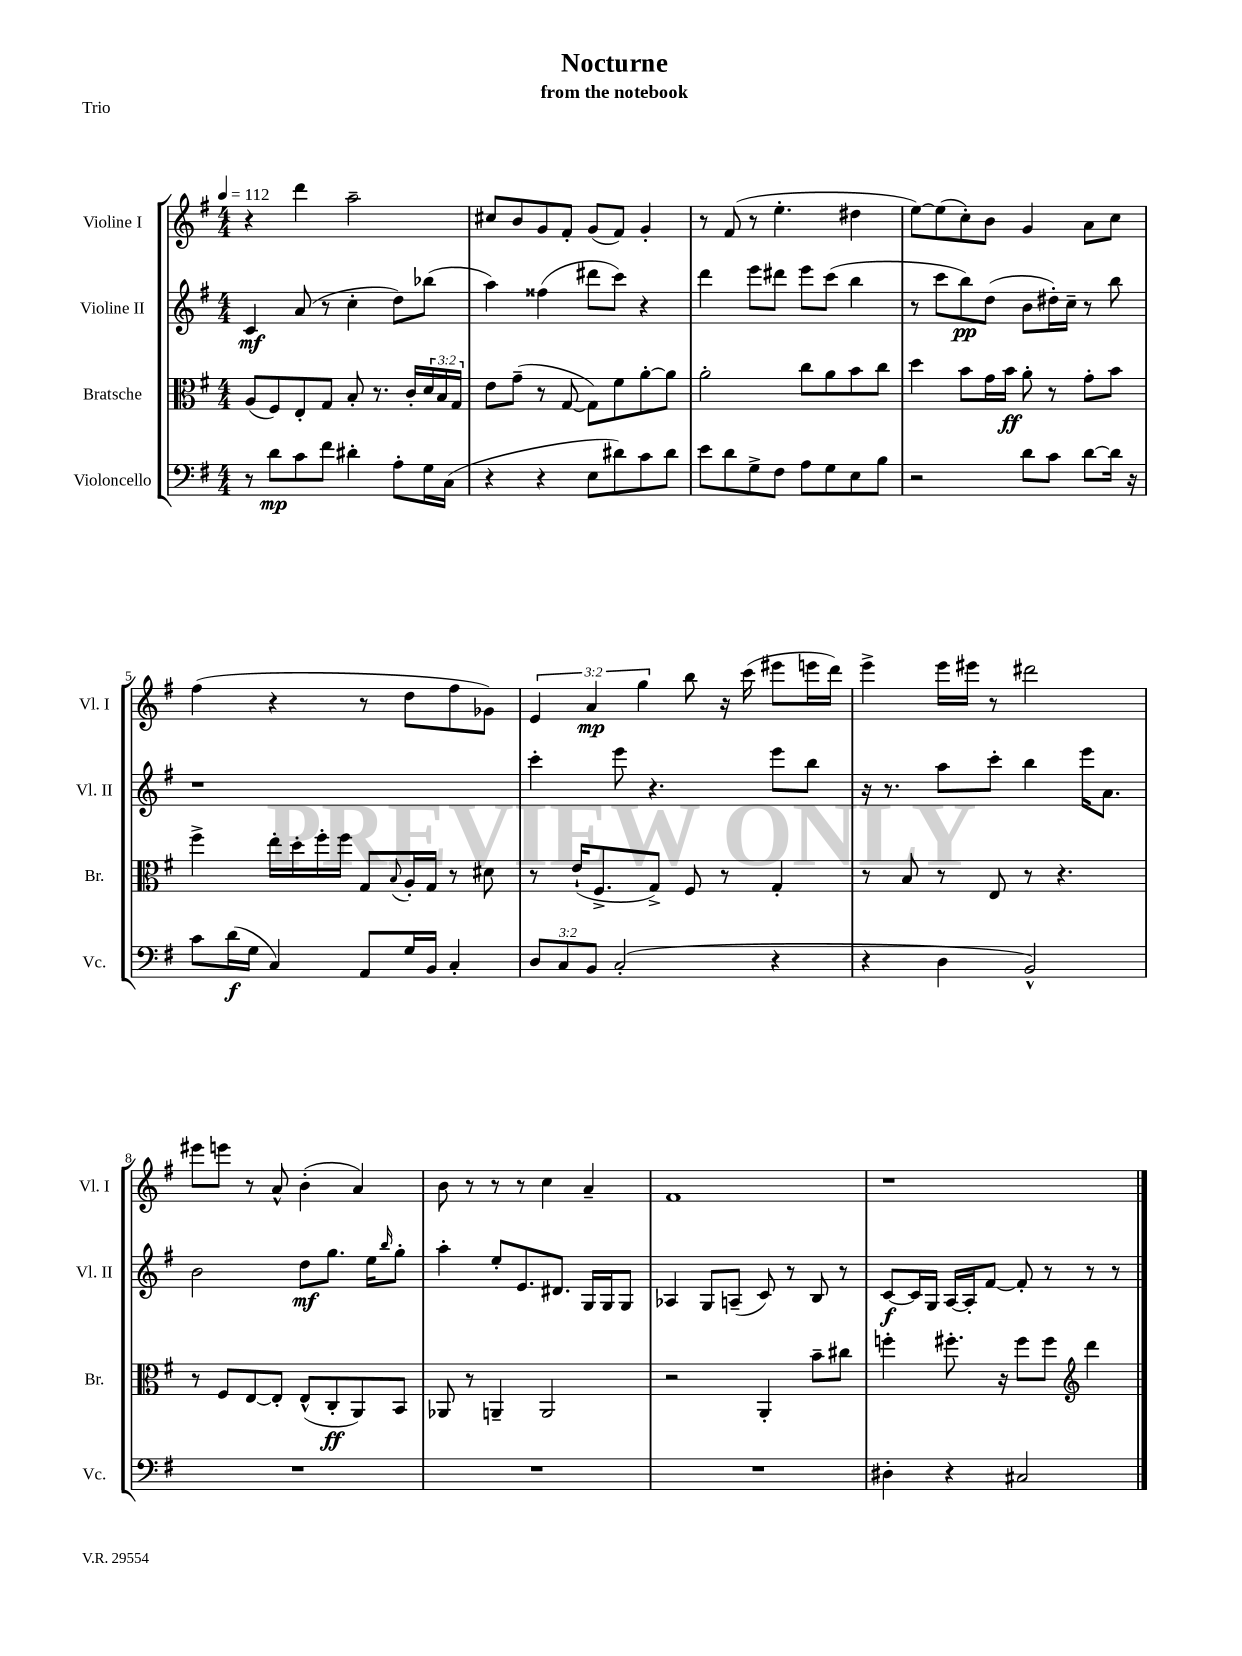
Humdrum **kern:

**kern	**dynam	**kern	**dynam	**kern	**dynam	**kern	**dynam
*part4	*part4	*part3	*part3	*part2	*part2	*part1	*part1
*staff4	*staff4	*staff3	*staff3	*staff2	*staff2	*staff1	*staff1
*I"Violoncello	*	*I"Bratsche	*	*I"Violine II	*	*I"Violine I	*
*I'Vc.	*	*I'Br.	*	*I'Vl. II	*	*I'Vl. I	*
*clefF4	*	*clefC3	*	*clefG2	*	*clefG2	*
*k[f#]	*	*k[f#]	*	*k[f#]	*	*k[f#]	*
*M4/4	*	*M4/4	*	*M4/4	*	*M4/4	*
*MM112	*	*MM112	*	*MM112	*	*MM112	*
=1	=1	=1	=1	=1	=1	=1	=1
8r	.	(8A/L	.	4c/	mf	4r	.
8d\L	mp	8F#/)	.	.	.	.	.
8c\	.	8E'/	.	(8a/	.	4ddd\	.
8f#\J	.	8G/J	.	8r	.	.	.
4d#X'\	.	8B'/	.	4cc'\	.	2aa~\	.
.	.	8.r	.	.	.	.	.
8A'\L	.	.	.	8dd\L)	.	.	.
.	.	16c'/LL	.	.	.	.	.
16G\L	.	24d/	.	(8bb-X\J	.	.	.
.	.	24B/	.	.	.	.	.
(16C\JJ	.	.	.	.	.	.	.
.	.	24G/JJ	.	.	.	.	.
=2	=2	=2	=2	=2	=2	=2	=2
4r	.	8e\L	.	4aa\)	.	8cc#X/L	.
.	.	(8g~\J	.	.	.	8b/	.
4r	.	8r	.	(4ff##X\	.	8g/	.
.	.	[8G/	.	.	.	8f#'/J	.
8E\L	.	8G\L])	.	8ddd#X\L	.	(8g/L	.
8d#X\)	.	8f#\	.	8ccc\J)	.	8f#/J)	.
8c\	.	[8a'\	.	4r	.	4g'/	.
8d#\J	.	8a\J]	.	.	.	.	.
=3	=3	=3	=3	=3	=3	=3	=3
8e\L	.	2a'\	.	4ddd\	.	8r	.
8d\	.	.	.	.	.	(8f#/	.
8G^\	.	.	.	8eee\L	.	8r	.
8F#\J	.	.	.	8ddd#X\J	.	4.ee'\	.
8A\L	.	8cc\L	.	8eee\L	.	.	.
8G\	.	8a\	.	(8ccc\J	.	.	.
8E\	.	8b\	.	4bb\	.	4dd#X\	.
8B\J	.	8cc\J	.	.	.	.	.
=4	=4	=4	=4	=4	=4	=4	=4
2r	.	4dd\	.	8r	.	[8ee\L)	.
.	.	.	.	8ccc\L	.	(8ee\]	.
.	.	8b\L	.	8bb\)	pp	8cc'\)	.
.	.	16g\L	.	(8dd\J	.	8b\J	.
.	.	16b\JJ	ff	.	.	.	.
8d\L	.	8a'\	.	8b\L	.	4g/	.
8c\J	.	8r	.	16dd#X'\L)	.	.	.
.	.	.	.	16cc~\JJ	.	.	.
[8d\L	.	8g'\L	.	8r	.	8a\L	.
16d\Jk]	.	8b\J	.	8bb\	.	8cc\J	.
16r	.	.	.	.	.	.	.
!!LO:LB:g=z
=5	=5	=5	=5	=5	=5	=5	=5
8c\L	.	4ff#^\	.	1r	.	(4ff#\	.
(16d\L	f	.	.	.	.	.	.
16G\JJ	.	.	.	.	.	.	.
4C/)	.	16ee'\LL	.	.	.	4r	.
.	.	16dd'\	.	.	.	.	.
.	.	16ff#'\	.	.	.	.	.
.	.	16ff#\JJ	.	.	.	.	.
8AA/L	.	8G/L	.	.	.	8r	.
.	.	8qqB/	.	.	.	.	.
16G/L	.	16A'/L	.	.	.	8dd\L	.
16BB/JJ	.	16G/JJ	.	.	.	.	.
4C'/	.	8r	.	.	.	8ff#\	.
.	.	8d#X\	.	.	.	8g-X\J)	.
=6	=6	=6	=6	=6	=6	=6	=6
12D/L	.	8r	.	4ccc'\	.	6e/	.
12C/	.	.	.	.	.	.	.
.	.	(16e`/KL	.	.	.	.	.
12BB/J	.	.	.	.	.	6a/	mp
.	.	8.F#^/	.	.	.	.	.
(2C'/	.	.	.	8eee\	.	.	.
.	.	.	.	.	.	6gg\	.
.	.	8G^/J)	.	4.r	.	.	.
.	.	8F#/	.	.	.	8bb\	.
.	.	8r	.	.	.	16r	.
.	.	.	.	.	.	(16ccc\	.
4r	.	4G'/	.	8eee\L	.	8eee#X\L	.
.	.	.	.	8bb\J	.	16eeen\L	.
.	.	.	.	.	.	16ddd\JJ)	.
=7	=7	=7	=7	=7	=7	=7	=7
4r	.	8r	.	16r	.	4eee^\	.
.	.	.	.	8.r	.	.	.
.	.	8B/	.	.	.	.	.
4D\	.	8r	.	8aa\L	.	16eee\LL	.
.	.	.	.	.	.	16eee#X\JJ	.
.	.	8E/	.	8ccc'\J	.	8r	.
2BB^^/)	.	8r	.	4bb\	.	2ddd#X\	.
.	.	4.r	.	.	.	.	.
.	.	.	.	16eee\KL	.	.	.
.	.	.	.	8.a\J	.	.	.
!!LO:LB:g=z
=8	=8	=8	=8	=8	=8	=8	=8
1r	.	8r	.	2b\	.	8eee#X\L	.
.	.	8F#/L	.	.	.	8eeen\J	.
.	.	[8E/	.	.	.	8r	.
.	.	8E'/J]	.	.	.	8a^^/	.
.	.	(8E^^/L	.	8dd\L	mf	(4b'\	.
.	.	8C'/	ff	8.gg\J	.	.	.
.	.	8AA/)	.	.	.	4a/)	.
.	.	.	.	16ee\KL	.	.	.
.	.	.	.	16qqbb/	.	.	.
.	.	8BB/J	.	8gg'\J	.	.	.
=9	=9	=9	=9	=9	=9	=9	=9
1r	.	8AA-X/	.	4aa'\	.	8b\	.
.	.	8r	.	.	.	8r	.
.	.	4AAn~/	.	8ee'/L	.	8r	.
.	.	.	.	8.e/	.	8r	.
.	.	2AA/	.	.	.	4cc\	.
.	.	.	.	8.d#X/J	.	.	.
.	.	.	.	16G/LL	.	4a~/	.
.	.	.	.	16G/J	.	.	.
.	.	.	.	8G/J	.	.	.
=10	=10	=10	=10	=10	=10	=10	=10
1r	.	2r	.	4A-X/	.	1f#	.
.	.	.	.	8G/L	.	.	.
.	.	.	.	(8An~/J	.	.	.
.	.	4AA'/	.	8c/)	.	.	.
.	.	.	.	8r	.	.	.
.	.	8b~\L	.	8B/	.	.	.
.	.	8cc#X\J	.	8r	.	.	.
=11	=11	=11	=11	=11	=11	=11	=11
4D#X'\	.	4ffn'\	.	[8c/L	f	1r	.
.	.	.	.	16c/L]	.	.	.
.	.	.	.	16G/JJ	.	.	.
4r	.	8.ff#X'\	.	[16A/LL	.	.	.
.	.	.	.	16A'/J]	.	.	.
.	.	.	.	[8f#/J	.	.	.
.	.	16r	.	.	.	.	.
2C#X/	.	8ff#\L	.	8f#'/]	.	.	.
.	.	8ff#\J	.	8r	.	.	.
*	*	*clefG2	*	*	*	*	*
.	.	4ddd\	.	8r	.	.	.
.	.	.	.	8r	.	.	.
==	==	==	==	==	==	==	==
*-	*-	*-	*-	*-	*-	*-	*-
